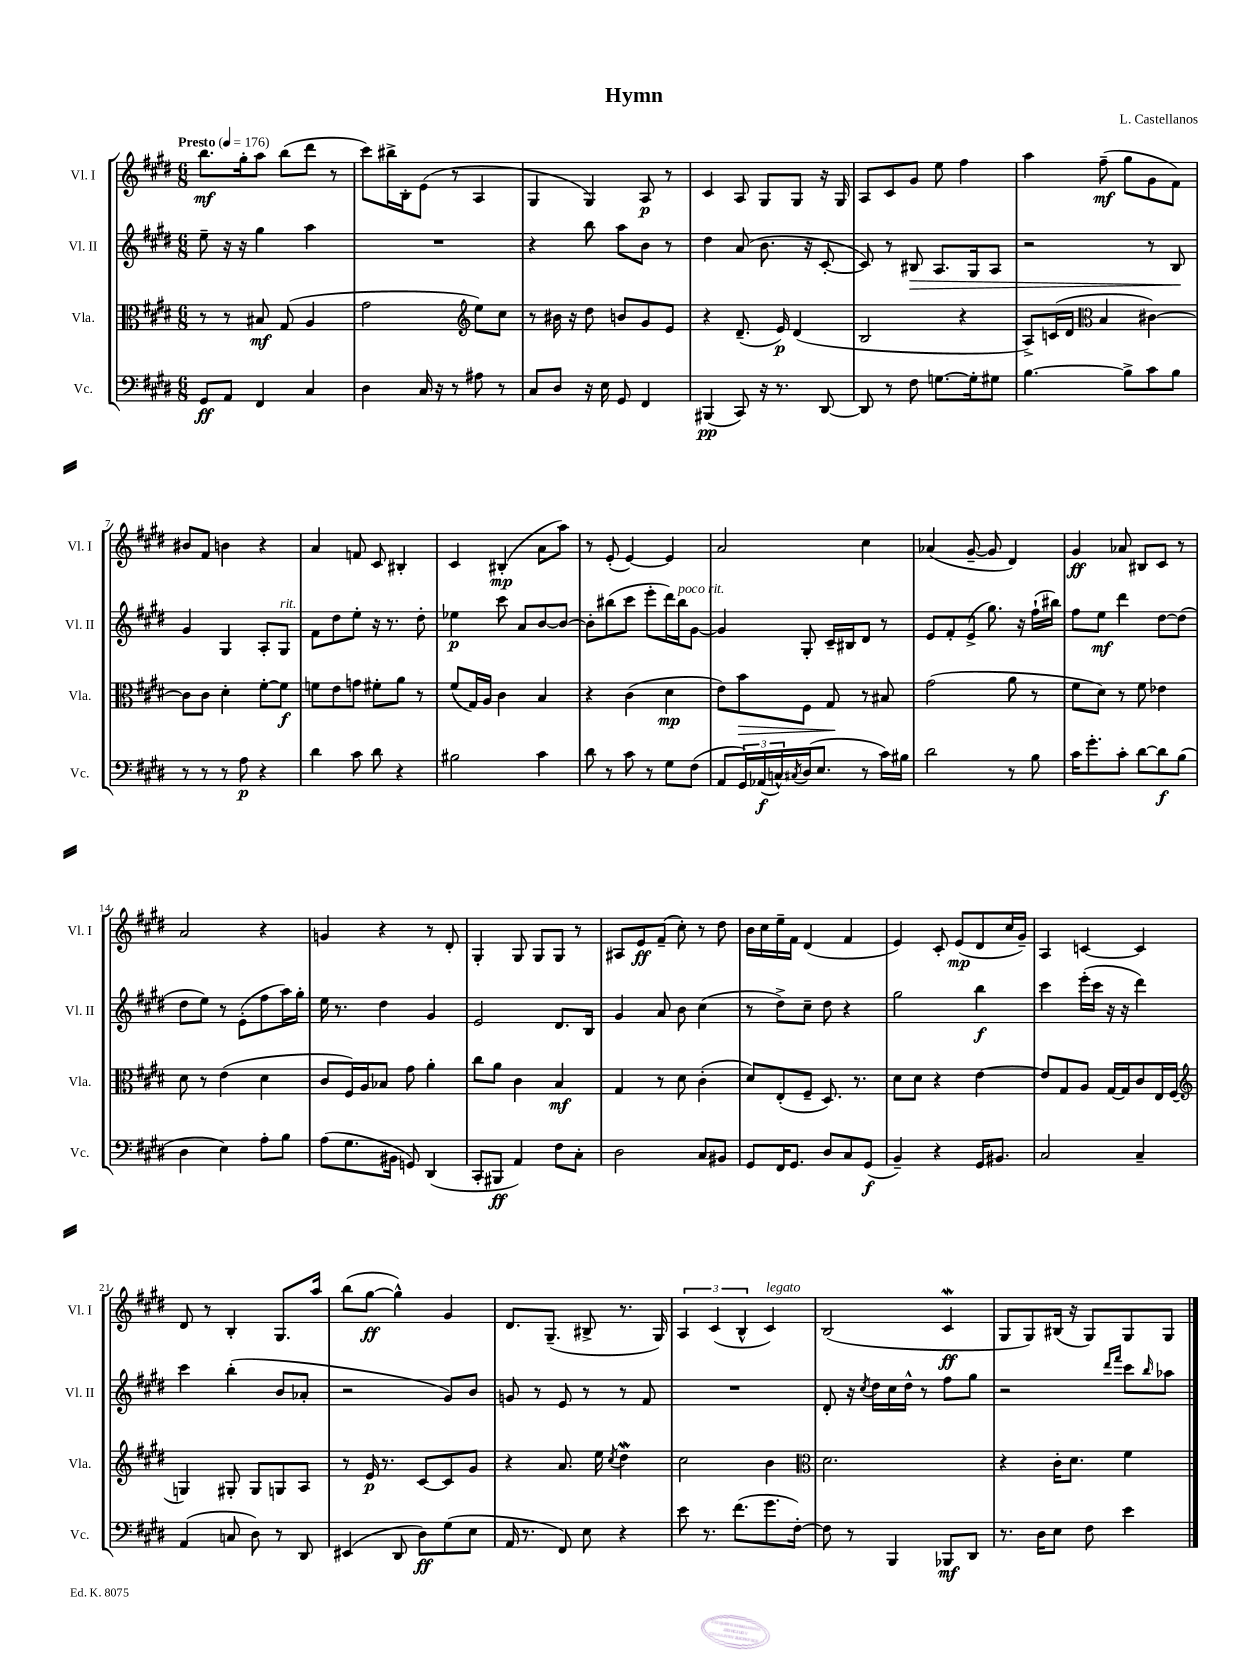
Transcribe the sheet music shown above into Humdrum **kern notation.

**kern	**dynam	**kern	**dynam	**kern	**dynam	**kern	**dynam
*part4	*part4	*part3	*part3	*part2	*part2	*part1	*part1
*staff4	*staff4	*staff3	*staff3	*staff2	*staff2	*staff1	*staff1
*I"Vc.	*	*I"Vla.	*	*I"Vl. II	*	*I"Vl. I	*
*I'Vc.	*	*I'Vla.	*	*I'Vl. II	*	*I'Vl. I	*
*clefF4	*	*clefC3	*	*clefG2	*	*clefG2	*
*k[f#c#g#d#]	*	*k[f#c#g#d#]	*	*k[f#c#g#d#]	*	*k[f#c#g#d#]	*
*M6/8	*	*M6/8	*	*M6/8	*	*M6/8	*
*MM176	*	*MM176	*	*MM176	*	*MM176	*
=1	=1	=1	=1	=1	=1	=1	=1
!	!	!	!	!	!	!LO:TX:a:B:t=Presto	!
8GG#/L	ff	8r	.	8ee~\	.	8.bb\L	mf
8AA/J	.	8r	.	16r	.	.	.
.	.	.	.	16r	.	16gg#'\k	.
4FF#/	.	8B#X/	mf	4gg#\	.	8aa\J	.
.	.	(8G#/	.	.	.	(8bb\L	.
4C#/	.	4A/	.	4aa\	.	8ddd#\J	.
.	.	.	.	.	.	8r	.
=2	=2	=2	=2	=2	=2	=2	=2
4D#\	.	2g#\	.	2.r	.	8ccc#\L)	.
.	.	.	.	.	.	16bb#X^\L	.
.	.	.	.	.	.	16B'\J	.
16C#/	.	.	.	.	.	(8e\J	.
16r	.	.	.	.	.	.	.
8r	.	.	.	.	.	8r	.
*	*	*clefG2	*	*	*	*	*
8A#X\	.	8ee\L)	.	.	.	4A/	.
8r	.	8cc#\J	.	.	.	.	.
=3	=3	=3	=3	=3	=3	=3	=3
8C#/L	.	8r	.	4r	.	4G#/	.
8D#/J	.	16b#X\	.	.	.	.	.
.	.	16r	.	.	.	.	.
16r	.	8dd#\	.	8bb\	.	4G#/)	.
16E\	.	.	.	.	.	.	.
8GG#/	.	8bn/L	.	8aa\L	.	.	.
4FF#/	.	8g#/	.	8b\J	.	8A/	p
.	.	8e/J	.	8r	.	8r	.
=4	=4	=4	=4	=4	=4	=4	=4
(4BBB#X/	pp	4r	.	4dd#\	.	4c#/	.
8CC#/)	.	(8.d#~/	.	(8a/	.	8A/	.
16r	.	.	.	8.b\	.	8G#/L	.
8.r	.	16e/)	p	.	.	.	.
.	.	(4d#/	.	.	.	8G#/J	.
.	.	.	.	16r	.	.	.
[8DD#/	.	.	.	[8c#'/	.	16r	.
.	.	.	.	.	.	16G#/	.
=5	=5	=5	=5	=5	=5	=5	=5
8DD#/]	.	2B/	.	8c#/])	.	8A/L	.
8r	.	.	.	8r	.	8c#/	.
!	!	!	!	!	!LO:HP:b	!	!
8F#\	.	.	.	8B#X/	>	8g#/J	.
[8.Gn\L	.	.	.	8.A/L	.	8ee\	.
.	.	4r	.	.	.	4ff#\	.
16G'\k]	.	.	.	16G#/k	.	.	.
8G#X\J	.	.	.	8A/J	.	.	.
=6	=6	=6	=6	=6	=6	=6	=6
[4.B\	.	8A^/L)	.	2r	.	4aa\	.
.	.	(16cn/L	.	.	.	.	.
.	.	16d#/JJ	.	.	.	.	.
*	*	*clefC3	*	*	*	*	*
.	.	4B/	.	.	.	(8ff#~\	mf
8B^\L]	.	.	.	.	.	8gg#\L	.
8c#\	.	[4c#X\)	.	8r	.	8g#\	.
8B\J	.	.	.	8B/	.	8f#\J)	.
.	.	.	.	.	]	.	.
!!LO:LB:g=z
=7	=7	=7	=7	=7	=7	=7	=7
8r	.	8c#\L]	.	4g#/	.	8b#X/L	.
8r	.	8c#\J	.	.	.	8f#/J	.
8r	.	4d#'\	.	4G#/	.	4bn\	.
8A\	p	.	.	.	.	.	.
4r	.	[8f#'\L	.	8A'/L	.	4r	.
!	!	!	!	!LO:TX:a:i:t=rit.	!	!	!
.	.	8f#\J]	f	8G#/J	.	.	.
=8	=8	=8	=8	=8	=8	=8	=8
4d#\	.	8fn\L	.	8f#\L	.	4a/	.
.	.	8e\	.	8dd#\	.	.	.
8c#\	.	8gn\J	.	8ee'\J	.	8fn/	.
8d#\	.	8f#X'\L	.	16r	.	8c#/	.
.	.	.	.	8.r	.	.	.
4r	.	8a\J	.	.	.	4B#X'/	.
.	.	8r	.	8dd#'\	.	.	.
=9	=9	=9	=9	=9	=9	=9	=9
2B#X\	.	(8f#/L	.	4ee-X\	p	4c#/	.
.	.	16G#/L)	.	.	.	.	.
.	.	16A/JJ	.	.	.	.	.
.	.	4c#\	.	8ccc#\	.	(4B#X'/	mp
.	.	.	.	8a/L	.	.	.
4c#\	.	4B/	.	[8b/	.	8a\L	.
.	.	.	.	8b/J_	.	8aa\J)	.
=10	=10	=10	=10	=10	=10	=10	=10
8d#\	.	4r	.	8b'\L]	.	8r	.
8r	.	.	.	(8bb#X\	.	(8e'/	.
8c#\	.	(4c#\	.	8ccc#\J	.	[4e/)	.
8r	.	.	.	8eee'\L	.	.	.
8G#\L	.	4d#\	mp	16ddd#\L)	.	4e/]	.
!	!	!	!	!LO:TX:a:i:t=poco rit.	!	!	!
.	.	.	.	16bb#\J	.	.	.
(8F#\J	.	.	.	[8g#\J	.	.	.
=11	=11	=11	=11	=11	=11	=11	=11
8AA/L	.	8e\L)	.	4g#/]	.	2a/	.
!	!	!	!LO:HP:b	!	!	!	!
24GG#/L)	.	8b\	>	.	.	.	.
(24AA-X/	f	.	.	.	.	.	.
24Cn^^/)	.	.	.	.	.	.	.
8qC#X/	.	.	.	.	.	.	.
(16D#/J	.	8F#\J	.	8G#'/	.	.	.
8.E/J	.	.	.	.	.	.	.
.	.	8G#/	.	16c#~/LL	.	.	.
.	.	.	.	16B#X/J	.	.	.
8r	.	8r	]	8d#/J	.	4cc#\	.
16c#\LL)	.	8B#X/	.	8r	.	.	.
16B#X\JJ	.	.	.	.	.	.	.
=12	=12	=12	=12	=12	=12	=12	=12
2d#\	.	(2g#\	.	8e/L	.	(4a-X/	.
.	.	.	.	8f#'/	.	.	.
.	.	.	.	(8e^/J	.	[8g#~/	.
.	.	.	.	8.gg#\)	.	8g#/]	.
8r	.	8a\	.	.	.	4d#/)	.
.	.	.	.	16r	.	.	.
8B\	.	8r	.	(16ff#`\LL	.	.	.
.	.	.	.	16bb#X\JJ)	.	.	.
=13	=13	=13	=13	=13	=13	=13	=13
16c#\KL	.	8f#\L	.	8ff#\L	.	4g#/	ff
8.g#'\	.	.	.	.	.	.	.
.	.	8d#\J)	.	8ee\J	mf	.	.
8c#'\J	.	8r	.	4ddd#\	.	8a-X/	.
[8d#\L	.	8f#\	.	.	.	8B#X/L	.
8d#\]	f	4e-X\	.	[8dd#\L	.	8c#/J	.
(8B\J	.	.	.	(8dd#\J]	.	8r	.
!!LO:LB:g=z
=14	=14	=14	=14	=14	=14	=14	=14
4D#\	.	8d#\	.	8dd#\L	.	2a/	.
.	.	8r	.	8ee\J)	.	.	.
4E\)	.	(4e\	.	8r	.	.	.
.	.	.	.	(8e'\L	.	.	.
8A'\L	.	4d#\	.	8ff#\	.	4r	.
8B\J	.	.	.	16aa\L)	.	.	.
.	.	.	.	16gg#'\JJ	.	.	.
=15	=15	=15	=15	=15	=15	=15	=15
(8A\L	.	8c#/L	.	16ee\	.	4gn/	.
.	.	.	.	8.r	.	.	.
8.G#\	.	16F#/L)	.	.	.	.	.
.	.	16A/J	.	.	.	.	.
.	.	8B-X/J	.	4dd#\	.	4r	.
16BB#X\Jk	.	.	.	.	.	.	.
8GGn/)	.	8g#\	.	.	.	.	.
(4DD#/	.	4a'\	.	4g#/	.	8r	.
.	.	.	.	.	.	8d#'/	.
=16	=16	=16	=16	=16	=16	=16	=16
8CC#'/L	.	8cc#\L	.	2e/	.	4G#'/	.
8BBB#X/J	ff	8a\J	.	.	.	.	.
4AA/)	.	4c#\	.	.	.	8G#/	.
.	.	.	.	.	.	8G#/L	.
8F#\L	.	4B/	mf	8.d#/L	.	8G#/J	.
8C#'\J	.	.	.	.	.	8r	.
.	.	.	.	16B/Jk	.	.	.
=17	=17	=17	=17	=17	=17	=17	=17
2D#\	.	4G#/	.	4g#/	.	8A#X/L	.
.	.	.	.	.	.	8e/	ff
.	.	8r	.	8a/	.	(8f#~/J	.
.	.	8d#\	.	8b\	.	8cc#'\)	.
8C#/L	.	(4c#'\	.	(4cc#\	.	8r	.
8BB#X/J	.	.	.	.	.	8dd#\	.
=18	=18	=18	=18	=18	=18	=18	=18
8GG#/L	.	8d#/L)	.	8r	.	16b\LL	.
.	.	.	.	.	.	16cc#\	.
16FF#/K	.	(8E'/	.	8dd#^\L)	.	16ee~\	.
8.GG#/J	.	.	.	.	.	16f#\JJ	.
.	.	8F#~/J	.	8cc#~\J	.	(4d#/	.
8D#/L	.	8.D#/)	.	8dd#\	.	.	.
8C#/	.	.	.	4r	.	4f#/	.
.	.	8.r	.	.	.	.	.
(8GG#/J	f	.	.	.	.	.	.
=19	=19	=19	=19	=19	=19	=19	=19
4BB~/)	.	8d#\L	.	2gg#\	.	4e/)	.
.	.	8d#\J	.	.	.	.	.
4r	.	4r	.	.	.	8c#'/	.
.	.	.	.	.	.	(8e/L	mp
16GG#/KL	.	[4e\	.	4bb\	f	8d#/	.
8.BB#X/J	.	.	.	.	.	.	.
.	.	.	.	.	.	16cc#/L	.
.	.	.	.	.	.	16g#~/JJ)	.
=20	=20	=20	=20	=20	=20	=20	=20
2C#/	.	8e/L]	.	4ccc#\	.	4A/	.
.	.	8G#/	.	.	.	.	.
.	.	8A/J	.	(16eee'\LL	.	[4cn/	.
.	.	.	.	16ccc#\JJ	.	.	.
.	.	[16G#/LL	.	16r	.	.	.
.	.	16G#/J]	.	16r	.	.	.
4C#~/	.	8c#/	.	4ddd#\)	.	4c/]	.
.	.	16E/L	.	.	.	.	.
.	.	(16F#/JJ	.	.	.	.	.
!!LO:LB:g=z
=21	=21	=21	=21	=21	=21	=21	=21
*	*	*clefG2	*	*	*	*	*
(4AA/	.	4Gn/)	.	4ccc#\	.	8d#/	.
.	.	.	.	.	.	8r	.
8Cn/	.	8G#X'/	.	(4bb'\	.	4B'/	.
8D#\)	.	8G#/L	.	.	.	.	.
8r	.	8Gn/	.	8b/L	.	8.G#/L	.
8DD#/	.	8A/J	.	8a-X'/J	.	.	.
.	.	.	.	.	.	16aa/Jk	.
=22	=22	=22	=22	=22	=22	=22	=22
(4EE#X/	.	8r	.	2r	.	(8bb\L	.
.	.	16e/	p	.	.	[8gg#\J	ff
.	.	8.r	.	.	.	.	.
8DD#/	.	.	.	.	.	4gg#^^\])	.
8D#\L)	ff	[8c#/L	.	.	.	.	.
(8G#\	.	8c#/]	.	8g#/L)	.	4g#/	.
8E\J	.	8g#/J	.	8b/J	.	.	.
=23	=23	=23	=23	=23	=23	=23	=23
16AA/	.	4r	.	8gn/	.	8.d#/L	.
8.r	.	.	.	.	.	.	.
.	.	.	.	8r	.	.	.
.	.	.	.	.	.	(8.G#~/J	.
8FF#/)	.	8.a/	.	8e/	.	.	.
8E\	.	.	.	8r	.	8B#X^/	.
.	.	16ee\	.	.	.	.	.
.	.	8qcc#/	.	.	.	.	.
4r	.	4dd#W\	.	8r	.	8.r	.
.	.	.	.	8f#/	.	.	.
.	.	.	.	.	.	16G#/)	.
=24	=24	=24	=24	=24	=24	=24	=24
8e\	.	2cc#\	.	2.r	.	6A/	.
8.r	.	.	.	.	.	.	.
.	.	.	.	.	.	(6c#/	.
(8.f#\L	.	.	.	.	.	.	.
.	.	.	.	.	.	6B^^/	.
!	!	!	!	!	!	!LO:TX:a:i:t=legato	!
8.g#\	.	4b\	.	.	.	4c#/)	.
[16F#'\Jk)	.	.	.	.	.	.	.
=25	=25	=25	=25	=25	=25	=25	=25
*	*	*clefC3	*	*	*	*	*
8F#\]	.	2.d#\	.	8d#'/	.	(2B/	.
8r	.	.	.	16r	.	.	.
.	.	.	.	8qcc#/	.	.	.
.	.	.	.	16dd#\LL	.	.	.
4BBB/	.	.	.	16cc#\	.	.	.
.	.	.	.	16dd#^^\JJ	.	.	.
.	.	.	.	8r	.	.	.
8BBB-X/L	mf	.	.	8ff#\L	.	4c#W/	ff
8DD#/J	.	.	.	8gg#\J	.	.	.
=26	=26	=26	=26	=26	=26	=26	=26
8.r	.	4r	.	2r	.	8G#/L	.
.	.	.	.	.	.	8G#/)	.
16D#\KL	.	.	.	.	.	.	.
8E\J	.	16c#'\KL	.	.	.	(16B#X/Jk	.
.	.	8.d#\J	.	.	.	16r	.
8F#\	.	.	.	.	.	8G#/L)	.
.	.	.	.	16qqddd#/LL	.	.	.
.	.	.	.	16qqfff#/JJ	.	.	.
4e\	.	4f#\	.	8ccc#\L	.	8G#/	.
.	.	.	.	16qqbb/	.	.	.
.	.	.	.	8aa-X\J	.	8G#/J	.
==	==	==	==	==	==	==	==
*-	*-	*-	*-	*-	*-	*-	*-
